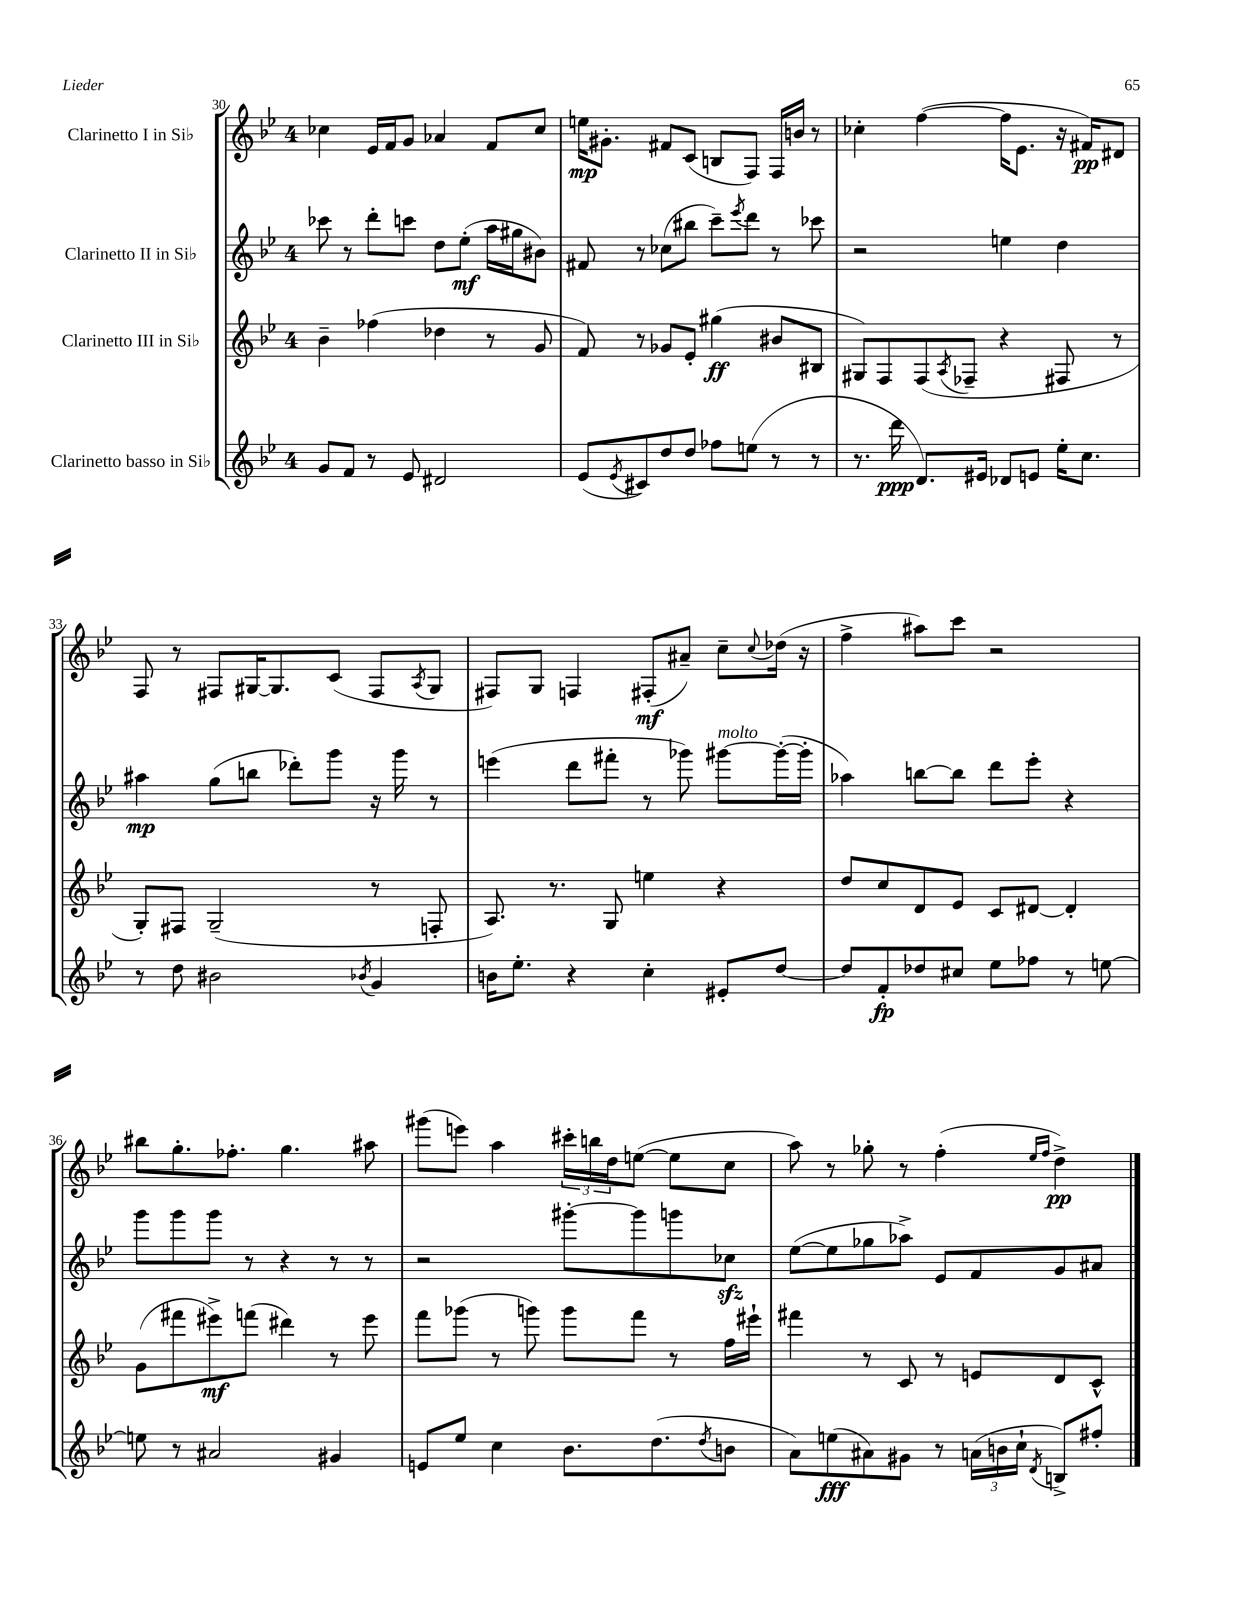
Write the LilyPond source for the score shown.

<<
\new StaffGroup <<
\new Staff = "s0" \with { instrumentName = "Clarinetto I in Sib" } {
    \clef treble \key bes \major \once \override Staff.TimeSignature.style = #'single-digit \time 4/4
    ces''4 ees'16 f'16 g'8 aes'4 f'8 ces''8 |
    e''16\mp gis'8.-. fis'8 c'8( b8 f8) f16 b'16 r8 |
    ces''4-. f''4~( f''16 ees'8. r16 fis'16\pp) dis'8 |
    f8 r8 fis8 gis16~ gis8. c'8( fis8 \acciaccatura { a8 } gis8 |
    fis8) g8 f4 fis8-.\mf( ais'8--) c''8-- \appoggiatura { c''8 } des''16( r16 |
    f''4-> ais''8) c'''8 r2 |
    bis''8 g''8.-. fes''8.-. g''4. ais''8 |
    gis'''8( e'''8) a''4 \tuplet 3/2 { cis'''16-. b''16 d''16 } e''8~( e''8 c''8 |
    a''8) r8 ges''8-. r8 f''4-.( \grace { ees''16 f''16 } d''4->\pp) \bar "|." |
}
\new Staff = "s1" \with { instrumentName = "Clarinetto II in Sib" } {
    \clef treble \key bes \major \once \override Staff.TimeSignature.style = #'single-digit \time 4/4
    ces'''8 r8 d'''8-. c'''8 d''8 ees''8-.\mf( a''16 gis''16 bis'8) |
    fis'8 r8 ces''8( bis''8 c'''8--) \acciaccatura { ees'''8 } d'''8 r8 ces'''8 |
    r2 e''4 d''4 |
    ais''4\mp g''8( b''8 des'''8-.) g'''8 r16 g'''16 r8 |
    e'''4( d'''8 fis'''8-. r8 ges'''8) gis'''8~^\markup { \italic "molto" } gis'''16~-.( gis'''16-. |
    aes''4) b''8~ b''8 d'''8 ees'''8-. r4 |
    g'''8 g'''8 g'''8 r8 r4 r8 r8 |
    r2 gis'''8~-. gis'''8 g'''8 ces''8\sfz |
    ees''8~( ees''8 ges''8 aes''8->) ees'8 f'8 g'8 ais'8 \bar "|." |
}
\new Staff = "s2" \with { instrumentName = "Clarinetto III in Sib" } {
    \clef treble \key bes \major \once \override Staff.TimeSignature.style = #'single-digit \time 4/4
    bes'4-- fes''4( des''4 r8 g'8 |
    f'8) r8 ges'8 ees'8-. gis''4\ff( bis'8 bis8 |
    gis8) f8 f8( \acciaccatura { a8 } fes8-- r4 fis8 r8 |
    g8-.) fis8 g2--( r8 f8-. |
    a8.) r8. g8 e''4 r4 |
    d''8 c''8 d'8 ees'8 c'8 dis'8~ dis'4-. |
    g'8( fis'''8 eis'''8->\mf) f'''8( dis'''4) r8 eis'''8 |
    f'''8 ges'''8( r8 g'''8) g'''8 f'''8 r8 f''16 eis'''16-! |
    fis'''4 r8 c'8 r8 e'8 d'8 c'8-^ \bar "|." |
}
\new Staff = "s3" \with { instrumentName = "Clarinetto basso in Sib" } {
    \clef treble \key bes \major \once \override Staff.TimeSignature.style = #'single-digit \time 4/4
    g'8 f'8 r8 ees'8 dis'2 |
    ees'8( \acciaccatura { ees'8 } cis'8) d''8 d''8 fes''8 e''8( r8 r8 |
    r8. d'''16\ppp d'8.) eis'16 des'8 e'8 ees''16-. c''8. |
    r8 d''8 bis'2 \acciaccatura { bes'8 } g'4 |
    b'16 ees''8.-. r4 c''4-. eis'8-. d''8~ |
    d''8 f'8-.\fp des''8 cis''8 ees''8 fes''8 r8 e''8~ |
    e''8 r8 ais'2 gis'4 |
    e'8 ees''8 c''4 bes'8. d''8.( \acciaccatura { d''8 } b'8 |
    a'8) e''8\fff( ais'8) gis'8 r8 \tuplet 3/2 { a'16( b'16 c''16-! } \acciaccatura { d'8 } b8->) fis''8-. \bar "|." |
}
>>
>>
\layout { \context { \Score currentBarNumber = #30 } }
